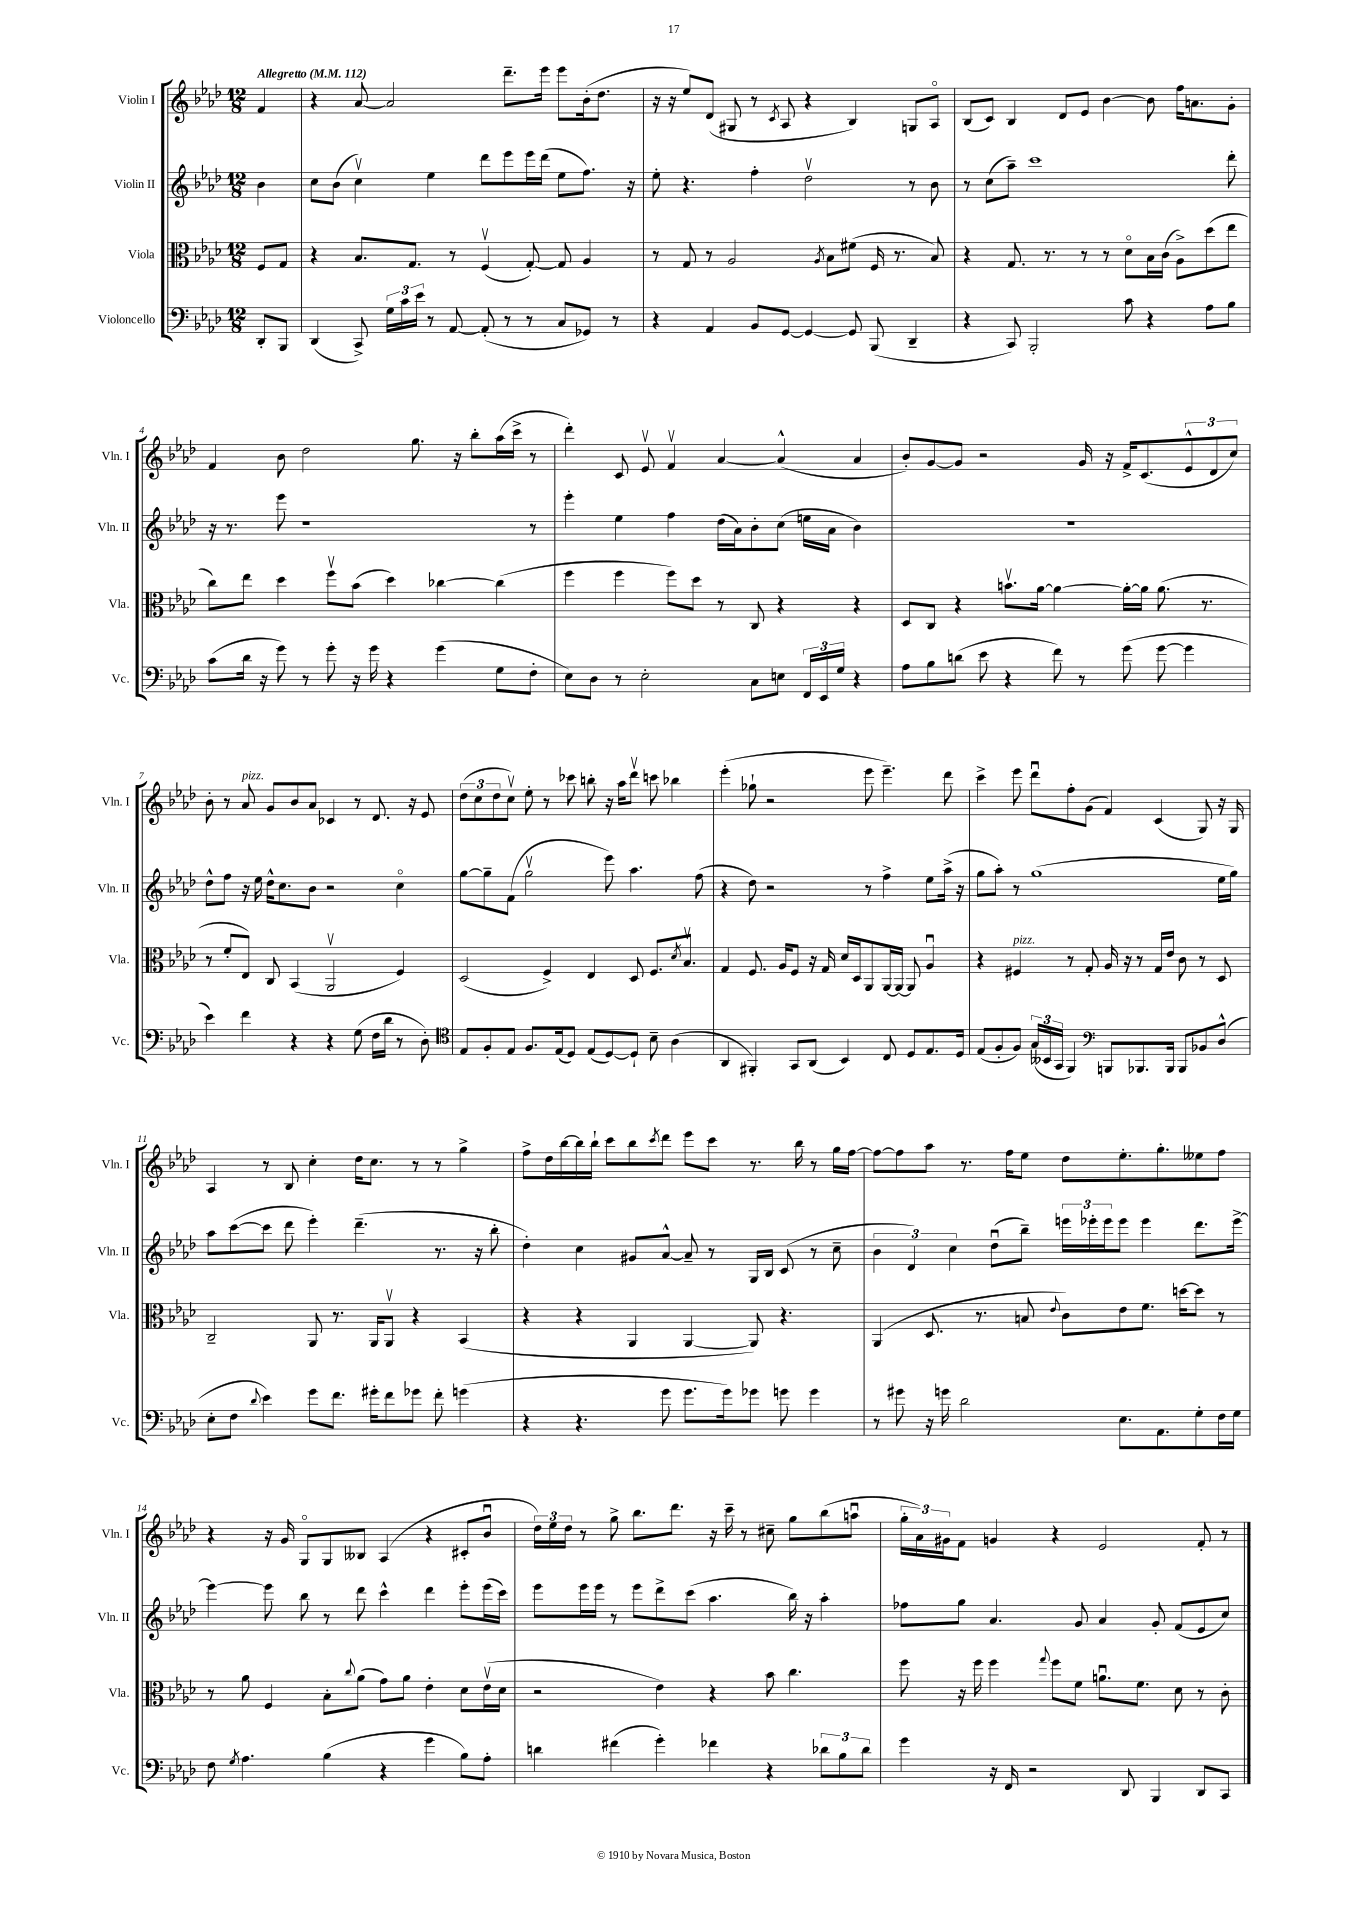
<<
\new StaffGroup <<
\new Staff = "s0" \with { instrumentName = "Violin I" shortInstrumentName = "Vln. I" } {
    \clef treble \key aes \major \numericTimeSignature \time 12/8 \partial 4 \tempo "Allegretto" 4 = 112
    f'4 |
    r4 aes'8~ aes'2 des'''8.-- ees'''16 ees'''8 bes'16-.( des''8. |
    r16 r16 ees''8) des'8( gis8 r8 \acciaccatura { c'8 } aes8 r4 bes4) g8 aes8\flageolet |
    bes8( c'8) bes4 des'8 ees'8 bes'4~ bes'8 f''16 a'8. g'8-. |
    f'4 bes'8 des''2 g''8. r16 bes''8-. aes''16( c'''16-> r8 |
    des'''4-.) c'8 ees'8\upbow f'4\upbow aes'4~ aes'4-^( aes'4 |
    bes'8-.) g'8~ g'8 r2 g'16 r16 f'16-> c'8.( \tuplet 3/2 { ees'8-^ des'8 c''8) } |
    bes'8-. r8 aes'8^\markup { \italic "pizz." } g'8 bes'8 aes'8 ces'4 r8 des'8. r16 ees'8 |
    \tuplet 3/2 { des''8( c''8 des''8 } c''8\upbow) ees''8-. r8 ces'''8 b''8-. r16 aes''16 des'''8\upbow c'''8 bes''4 |
    ees'''4-.( ges''8-! r2 ees'''8 ees'''4.--) des'''8 |
    c'''4-> ees'''8 des'''8\downbow f''8-. g'8( f'4) c'4( g8) r16 g16 |
    aes4 r8 bes8 c''4-. des''16 c''8. r8 r8 g''4-> |
    f''8-> des''16 bes''16~ bes''16 bes''16-! c'''8 bes''8 \acciaccatura { c'''8 } des'''8 ees'''8 c'''8 r8. bes''16 r8 g''16 f''16~ |
    f''8~ f''8 aes''8 r8. f''16 ees''8 des''8 ees''8.-. g''8.-. eeses''8 f''8 |
    r4 r16 g'16 g8\flageolet g8 beses8 aes4( r4 cis'8-. bes'8\downbow |
    \tuplet 3/2 { des''16) ees''16 des''16 } r8 g''8-> bes''8. des'''8. r16 c'''16-- r8 cis''8-- g''8 bes''8( a''8\downbow |
    \tuplet 3/2 { g''16-. aes'16) gis'16 } f'8 g'4 r4 ees'2 f'8-. r8 \bar "|." |
}
\new Staff = "s1" \with { instrumentName = "Violin II" shortInstrumentName = "Vln. II" } {
    \clef treble \key aes \major \numericTimeSignature \time 12/8 \partial 4
    bes'4 |
    c''8 bes'8( c''4\upbow) ees''4 des'''8 ees'''8 ees'''16 des'''16( ees''8 f''8.) r16 |
    ees''8-. r4. f''4-. des''2\upbow r8 bes'8 |
    r8 c''8( aes''8--) c'''1 des'''8-. |
    r16 r8. ees'''8 r1 r8 |
    ees'''4-. ees''4 f''4 des''16( aes'16) bes'8-. c''8( e''16 aes'16 bes'4) |
    R1. |
    des''8-^ f''8 r16 ees''16 des''16-^ c''8. bes'8 r2 c''4\flageolet |
    g''8~ g''8-- f'8( g''2\upbow ees'''8) aes''4. f''8( |
    r4 des''8) r2 r8 f''4-> ees''8 aes''16->( r16 |
    g''8 aes''8-.) r8 g''1( ees''16 g''16) |
    aes''8 c'''8~( c'''8 des'''8 ees'''4-.) des'''4.--( r8. r16 bes''8-. |
    des''4-.) c''4 gis'8 aes'8~-^ aes'8-- r8 g16 bes16 c'8( r8 c''8-- |
    \tuplet 3/2 { bes'4 des'4) c''4 } des''8\downbow( bes''8--) \tuplet 3/2 { e'''16 ees'''16-. ees'''16 } ees'''8 ees'''4 des'''8. ees'''16~-> |
    ees'''4~ ees'''8 bes''8 r8 des'''8 c'''4-^ des'''4 ees'''8-. ees'''16( c'''16) |
    ees'''8 ees'''16 ees'''16 r8 ees'''8 des'''8-> c'''8( aes''4. bes''16) r16 aes''4-. |
    fes''8 g''8 aes'4. g'8 aes'4 g'8-. f'8( ees'8 c''8) \bar "|." |
}
\new Staff = "s2" \with { instrumentName = "Viola" shortInstrumentName = "Vla." } {
    \clef alto \key aes \major \numericTimeSignature \time 12/8 \partial 4
    f8 g8 |
    r4 bes8. g8. r8 f4\upbow( g8~-.) g8 aes4 |
    r8 g8 r8 aes2 \acciaccatura { aes8 } bes8 fis'8( f16 r8. bes8) |
    r4 g8. r8. r8 r8 des'8\flageolet bes16 c'16( aes8->) des''8( ees''8 |
    c''8) ees''8 des''4 f''8\upbow bes'8( des''4) ces''4~ ces''4( |
    f''4 f''4 f''8) des''8 r8 c8 r4 r4 |
    des8 c8 r4 b'8.\upbow aes'16~ aes'4~ aes'16~-. aes'16 aes'8.( r8. |
    r8 f'8-. ees8) c8 bes,4( aes,2\upbow f4) |
    des2( f4->) ees4 des8 f8. \acciaccatura { des'8 } bes8.\upbow |
    g4 f8. aes16 f8 r16 g16 des'16 des16 aes,8 aes,16~ aes,16~ aes,8 aes4\downbow |
    r4 fis4^\markup { \italic "pizz." } r8 g8-. aes16 r16 r8 g16 ees'16 c'8 r8 des8 |
    c2-- aes,8 r8. aes,16 aes,8\upbow r4 bes,4( |
    r4 r4 aes,4 aes,4~ aes,8) r4. |
    aes,4( des8. r8. b8 \appoggiatura { ees'8 } c'8) ees'8 f'8. d''16~ d''8 r8 |
    r8 aes'8 f4 bes8-. \appoggiatura { c''8 } aes'8( g'8) aes'8 ees'4-. des'8 ees'16\upbow( des'16 |
    r2 ees'4) r4 bes'8 c''4. |
    f''8 r16 f''16 f''4 \appoggiatura { g''8 } f''8 f'8 a'8.\downbow f'8. des'8 r8 c'8-. \bar "|." |
}
\new Staff = "s3" \with { instrumentName = "Violoncello" shortInstrumentName = "Vc." } {
    \clef bass \key aes \major \numericTimeSignature \time 12/8 \partial 4
    des,8-. bes,,8 |
    des,4( c,8->) \tuplet 3/2 { g16 c'16 ees'16 } r8 aes,8~ aes,8-.( r8 r8 c8 ges,8) r8 |
    r4 aes,4 bes,8 g,8~ g,4~ g,8 bes,,8( des,4-- |
    r4 c,8) bes,,2-. c'8 r4 aes8 bes8 |
    c'8( des'16 r16 g'8) r8 g'8-. r16 g'16 r4 g'4( g8 f8-. |
    ees8) des8 r8 ees2-. c8 e8 \tuplet 3/2 { f,16 ees,16 g16 } r4 |
    aes8 bes8 d'8( ees'8 r4 f'8) r8 g'8( g'8~ g'4 |
    ees'4) f'4 r4 r4 g8( f16 des'16 r8 des8-.) |
    \clef tenor ees8 f8-. ees8 f8. ees16( des8) ees8( des8~) des8-! bes8-- aes4( |
    aes,4 fis,4-.) g,8 aes,8( bes,4) c8 des8 ees8. des16 |
    ees8( f8-. f8) \tuplet 3/2 { g16( beses,16 g,16 } f,4) \clef bass b,,8 bes,,8. bes,,16 bes,,8 bes,8 des8-^( |
    ees8-. f8 \appoggiatura { des'8 } ees'4) g'8 f'8. gis'16-. f'8 ges'8 f'8-. g'4( |
    r4 r4. g'8 g'8. g'16) ges'8 g'8 g'4 |
    r8 gis'8 r16 g'16 des'2 ees8. aes,8. g8-. f16 g16 |
    f8 \acciaccatura { g8 } aes4. bes4( r4 g'4 bes8) aes8-. |
    d'4 fis'4( g'4-.) fes'4 r4 \tuplet 3/2 { des'8 bes8 des'8 } |
    g'4 r16 f,16 r2 des,8 bes,,4 des,8 c,8 \bar "|." |
}
>>
>>
